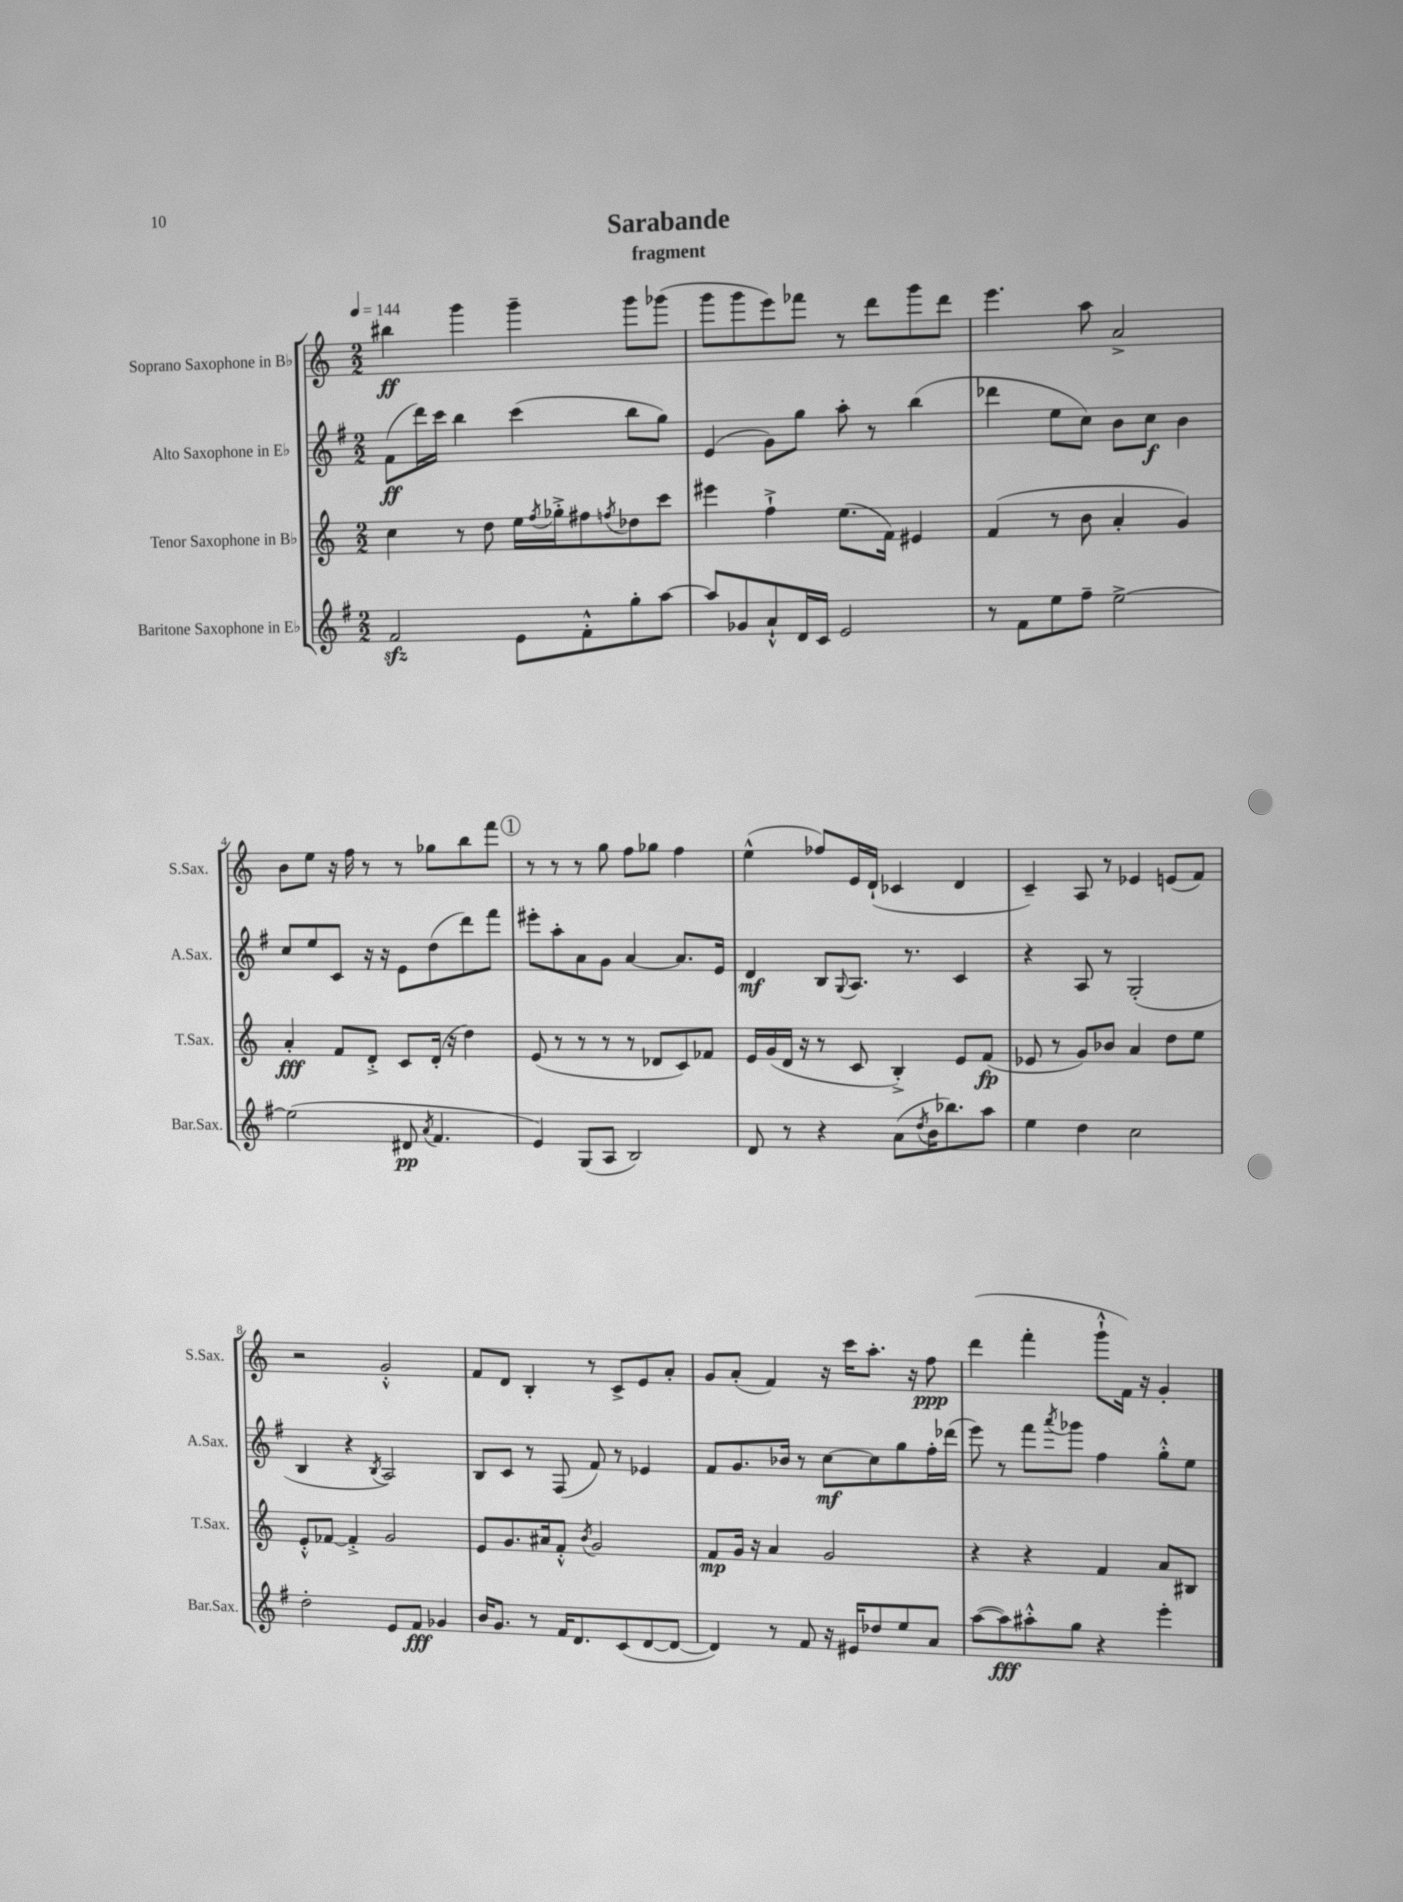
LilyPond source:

\header { title = "Sarabande" subtitle = "fragment" }
<<
\new StaffGroup <<
\new Staff = "s0" \with { instrumentName = "Soprano Saxophone in Bb" shortInstrumentName = "S.Sax." } {
    \clef treble \key c \major \numericTimeSignature \time 2/2 \tempo 4 = 144
    bis''4\ff g'''4 g'''4-- g'''8 ges'''8( |
    g'''8 g'''8 e'''8) fes'''8 r8 d'''8 g'''8 d'''8 |
    e'''4. a''8 a'2-> |
    b'8 e''8 r16 f''16 r8 r8 ges''8 b''8 f'''8 |
    \mark \markup { \circle "1" } r8 r8 r8 g''8 f''8 ges''8 f''4 |
    e''4-^( fes''8) e'16 d'16-!( ces'4 d'4 |
    c'4--) a8 r8 ees'4 e'8( f'8) |
    r2 g'2-.-^ |
    f'8 d'8 b4-. r8 c'8-> e'8 a'8-. |
    g'8 a'8-.( f'4) r16 c'''16 a''8.-. r16 f''8\ppp |
    d'''4( f'''4-. g'''8-!-^ f'16) r16 g'4-. \bar "|." |
}
\new Staff = "s1" \with { instrumentName = "Alto Saxophone in Eb" shortInstrumentName = "A.Sax." } {
    \clef treble \key g \major \numericTimeSignature \time 2/2
    fis'8\ff( d'''16) c'''16 b''4 c'''4( b''8 g''8) |
    e'4( g'8) g''8 a''8-. r8 b''4( |
    des'''4 e''8 c''8) b'8 c''8\f b'4 |
    c''8 e''8 c'8 r16 r16 e'8 d''8( d'''8) fis'''8 |
    \mark \markup { \circle "1" } eis'''8-. a''8-. a'8 g'8 a'4~ a'8. e'16 |
    d'4\mf b8 \appoggiatura { g8 } a8. r8. c'4 |
    r4 a8 r8 g2-.( |
    b4 r4 \acciaccatura { b8 } a2) |
    b8 c'8 r8 fis8( fis'8) r8 ees'4 |
    fis'8 g'8. bes'16 r8 c''8~\mf c''8 g''8 fis''16-. des'''16( |
    e'''8) r8 fis'''8 \acciaccatura { a'''8 } ges'''8 fis''4 g''8-.-^ e''8 \bar "|." |
}
\new Staff = "s2" \with { instrumentName = "Tenor Saxophone in Bb" shortInstrumentName = "T.Sax." } {
    \clef treble \key c \major \numericTimeSignature \time 2/2
    c''4 r8 d''8 e''16 \acciaccatura { f''8 } ges''16-.-> fis''8 \acciaccatura { f''8 } des''8 c'''8 |
    eis'''4 f''4-!-> e''8.( f'16) eis'4 |
    f'4( r8 b'8 a'4-. g'4) |
    a'4-.\fff f'8 d'8-.-> c'8 d'16-.( r16 d''4) |
    \mark \markup { \circle "1" } e'8( r8 r8 r8 r8 des'8 c'8) fes'8 |
    e'16 g'16( d'16 r16 r8 c'8 b4-.->) e'8 f'8\fp( |
    ees'8 r8 g'8) bes'8 a'4 d''8 e''8 |
    e'8-.-^ fes'8~ fes'4-.-> g'2 |
    e'8 g'8. ais'16 f'8-.-^ \acciaccatura { b'8 } g'2 |
    f'8\mp g'16 r16 a'4 g'2 |
    r4 r4 f'4 a'8 bis8 \bar "|." |
}
\new Staff = "s3" \with { instrumentName = "Baritone Saxophone in Eb" shortInstrumentName = "Bar.Sax." } {
    \clef treble \key g \major \numericTimeSignature \time 2/2
    fis'2\sfz e'8 fis'8-.-^ g''8-. a''8~ |
    a''8 ges'8 a'8-!-^ d'16 c'16 e'2 |
    r8 fis'8 e''8 fis''8-- e''2~-> |
    e''2( dis'8\pp \acciaccatura { a'8 } fis'4. |
    \mark \markup { \circle "1" } e'4) g8( a8 b2) |
    d'8 r8 r4 a'8( \acciaccatura { d''8 } b'16 bes''8.) a''8 |
    e''4 d''4 c''2 |
    d''2-. e'8 fis'8\fff ges'4 |
    b'16 g'8. r8 fis'16 d'8. c'8( d'8~ d'8~ |
    d'4) r8 fis'8 r16 eis'16 des''8 e''8 a'8 |
    a''8~( a''8\fff) ais''8-.-^ g''8 r4 e'''4-. \bar "|." |
}
>>
>>
